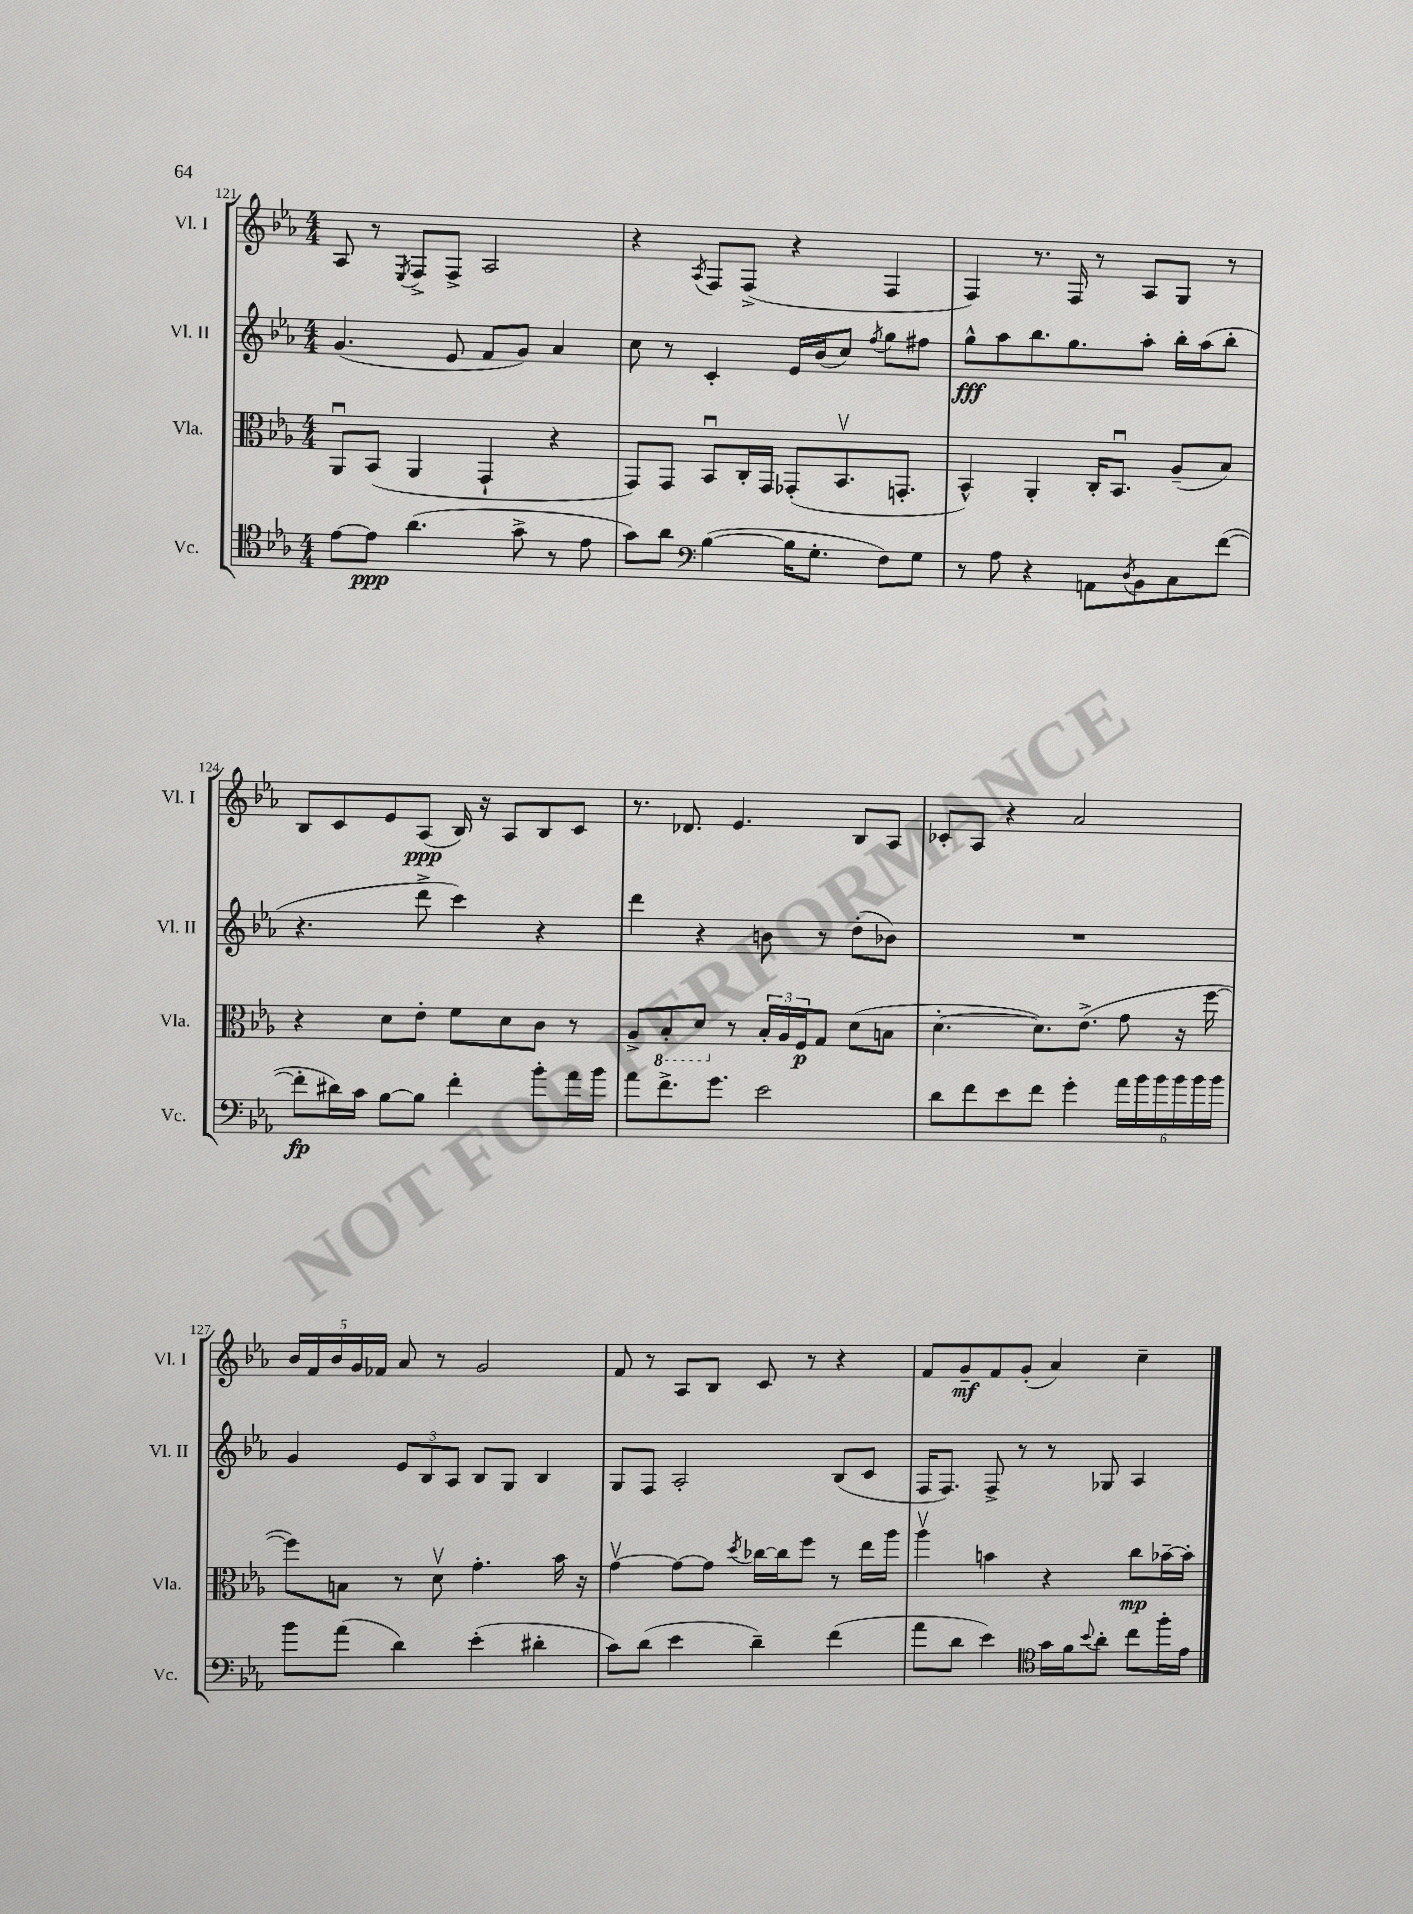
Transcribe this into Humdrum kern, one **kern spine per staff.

**kern	**kern	**kern	**kern
*staff4	*staff3	*staff2	*staff1
*clefC4	*clefC3	*clefG2	*clefG2
*k[b-e-a-]	*k[b-e-a-]	*k[b-e-a-]	*k[b-e-a-]
*M4/4	*M4/4	*M4/4	*M4/4
[8e-\L	8AA-u/L	(4.g/	8A-/
8e-\]J	(8BB-/J	.	8r
.	.	.	8qE-/
(4.a-\	4AA-/	.	8F^/L
.	.	8e-/	8F^/J
.	4GG`/	8f/L	2A-/
8g^\	.	8g/J)	.
8r	4r	4a-/	.
8e-\	.	.	.
=	=	=	=
8g\L)	8GG/L)	8cc\	4r
8a-\J	8GG/J	8r	.
*clefF4	*	*	*
.	.	.	8qA-/
([4B-\	8BB-u/L	4c'/	8F/L
.	16C'/L	.	(8F^/J
.	16GG/JJ	.	.
16B-\]LK	(8GG-'/L	16e-/LL	4r
8.G'\J	.	(16b-/J	.
.	8.BB-v/	8cc/J)	.
.	.	8qff/	.
8F\L)	.	8gg\L	4F/
.	8.GG'/J	.	.
8G\J	.	8ff#\J	.
=	=	=	=
8r	4BB-^^/)	8gg^^\L	4F/)
8A-\	.	8aa-\	.
4r	4AA-'/	8.bb-\	8.r
.	.	8.gg\	16F/
8AA\L	16C'/LK	.	8r
.	8.BB-u/J	.	.
8qD/	.	.	.
8BB-\	.	8aa-'\J	8A-/L
8C\	(8A-~/L	16bb-'\LL	8G/J
.	.	(16aa-\J	.
([8f\J	8B-/J)	8bb-'\J	8r
=	=	=	=
8f'\]L	4r	4.r	8B-/L
16d#\L)	.	.	8c/
16c\JJ	.	.	.
[8B-\L	8d\L	.	8e-/
8B-\]J	8e-'\J	8ddd^\	(8A-/J
4f'\	8f\L	4ccc\)	16B-/)
.	.	.	16r
.	8d\	.	8A-/L
8b-'\L	8c\J	4r	8B-/
16a-\L	8r	.	8c/J
16b-\JJ	.	.	.
=	=	=	=
8a-\L	8A-^/L	4ddd\	8.r
8.f^\	8BB-'/	.	.
.	.	.	8.d-/
.	8D/J	4r	.
8.g\J	.	.	.
.	8r	.	4.e-/
2e-\	24B-'/LL	8b\	.
.	24A-/	.	.
.	24F/J	.	.
.	8G/J	8r	.
.	(8d\L	(8dd'\L	8B-/L
.	8B\J	8b-\J)	8A-/J
=	=	=	=
8d\L	[4.d'\	1r	8c-'/L
8f\	.	.	8A-/J
8e-\	.	.	4r
8f\J	8.d\]L)	.	.
4g'\	.	.	2a-/
.	(8.e-^\J	.	.
24a-\LL	8g\	.	.
24b-\	.	.	.
24b-\	.	.	.
24b-\	16r	.	.
24b-\	.	.	.
.	[16ff\	.	.
24b-\JJ	.	.	.
=	=	=	=
8b-\L	8ff\]L)	4g/	20b-/LL
.	.	.	20f/
.	.	.	20b-/
(8a-\J	8B\J	.	.
.	.	.	20g/
.	.	.	20f-/JJ
4d\)	8r	12e-/L	8a-/
.	.	12B-/	.
.	8dv\	.	8r
.	.	12A-/J	.
(4e-'\	4.g'\	8B-/L	2g/
.	.	8G/J	.
4d#'\	.	4B-/	.
.	16b-\	.	.
.	16r	.	.
=	=	=	=
8c\L)	[4gv\	8G/L	8f/
(8d\J	.	8F/J	8r
4e-\	8g\_L	2A-'/	8A-/L
.	8g\]J	.	8B-/J
.	8qdd/	.	.
4d~\)	[16cc-\LL	.	8c/
.	16cc-\]J	.	.
.	8ff\J	.	8r
(4f\	8r	(8B-/L	4r
.	16ee-\LL	8c/J	.
.	16aa-\JJ	.	.
=	=	=	=
8a-\L	4aa-v\	16F/LK	8f/L
.	.	8.F/J)	.
8d\J	.	.	8g~/
4e-\)	4b\	8F^/	8f/
.	.	8r	(8g'/J
*clefC4	*	*	*
16g\LL	4r	8r	4a-/)
16f\J	.	.	.
8qqb-/	.	.	.
8a-'\J	.	8G-/	.
8cc\L	8cc\L	4A-/	4cc~\
16ff'\L	[16b-~\L	.	.
16e-\JJ	16b-'\]JJ	.	.
==	==	==	==
*-	*-	*-	*-
